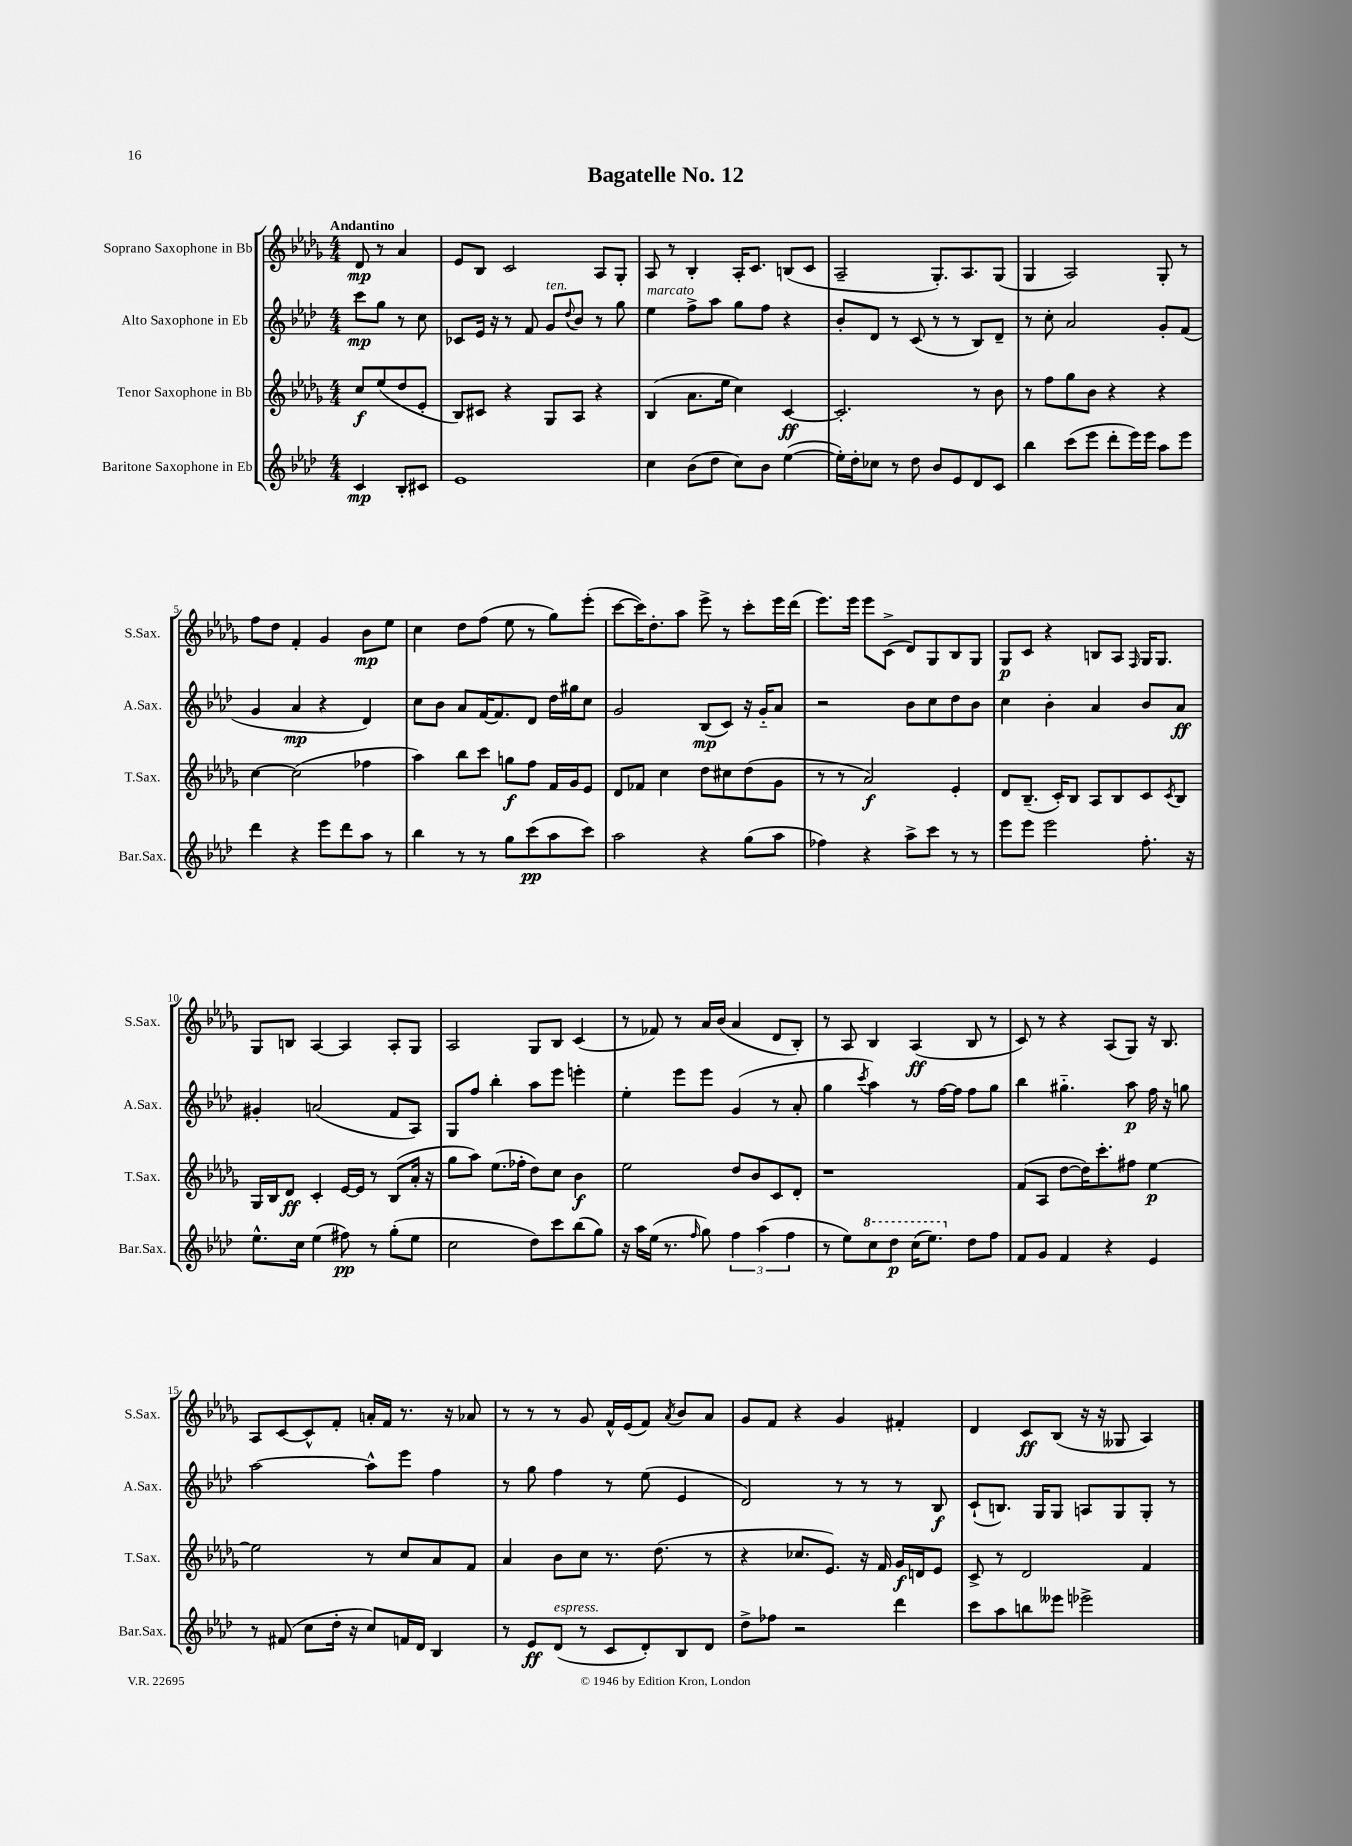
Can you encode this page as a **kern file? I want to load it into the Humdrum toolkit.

**kern	**kern	**kern	**kern
*staff4	*staff3	*staff2	*staff1
*clefG2	*clefG2	*clefG2	*clefG2
*k[b-e-a-d-]	*k[b-e-a-d-g-]	*k[b-e-a-d-]	*k[b-e-a-d-g-]
*M4/4	*M4/4	*M4/4	*M4/4
4c	8cc	8ccc	8d-
.	(8ee-	8gg	8r
8B-'	8dd-	8r	4a-
8c#	8e-'	8cc	.
=	=	=	=
1e-	8B-)	8c-	8e-
.	8c#	16e-	8B-
.	.	16r	.
.	4r	8r	2c
.	.	8f	.
.	8G-	8g	.
.	.	8qqdd-	.
.	8A-	8b-	.
.	4r	8r	8A-
.	.	8gg	8G-'
=	=	=	=
4cc	(4B-	4ee-	8A-
.	.	.	8r
(8b-	8.a-	8ff^	4B-'
8dd-	.	8aa-	.
.	16ee-	.	.
8cc)	4cc)	8gg	16A-'
.	.	.	8.c
8b-	.	8ff	.
([4ee-	[4c	4r	(8B
.	.	.	8c
=	=	=	=
16ee-'])	2.c']	8b-'	2A-~
16dd-'	.	.	.
8cc-	.	8d-	.
8r	.	8r	.
8dd-	.	(8c	.
8b-	.	8r	8.G-')
8e-	.	8r	.
.	.	.	8.A-
8d-	8r	8B-)	.
8c	8b-	8d-~	(8G-
=	=	=	=
4bb-	8r	8r	4G-
.	8ff	8cc'	.
(8ccc	8gg-	2a-	2A-)
8eee-	8b-	.	.
8ddd-'	4r	.	.
16eee-)	.	.	.
16eee-	.	.	.
8aa-	4r	8g'	8G-'
8eee-	.	(8f	8r
=	=	=	=
4ddd-	[4cc	4g	8ff
.	.	.	8dd-
4r	(2cc]	4a-	4f'
8eee-	.	4r	4g-
8ddd-	.	.	.
8aa-	4ff-	4d-)	8b-
8r	.	.	8ee-
=	=	=	=
4bb-	4aa-)	8cc	4cc
.	.	8b-	.
8r	8bb-	8a-	8dd-
8r	8ccc	[16f	(8ff
.	.	8.f]	.
8gg	8gg	.	8ee-
(8ccc	8ff	8d-	8r
8aa-	16f	16dd-	8gg-)
.	16g-	16gg#	.
8ccc)	8e-	8cc	(8eee-'
=	=	=	=
2aa-	8d-	2g	[8ccc
.	8f-	.	16ccc])
.	.	.	8.dd-'
.	4cc	.	.
.	.	.	8aa-
4r	8dd-	(8B-	8eee-^
.	8cc#	8c)	8r
(8gg	(8dd-	16r	8ccc'
.	.	16g'~	.
8aa-	8g-	8a-	16eee-
.	.	.	(16ddd-
=	=	=	=
4ff-)	8r	2r	8.eee-)
.	8r	.	.
.	.	.	16eee-
4r	2a-)	.	8eee-
.	.	.	(8c^
8aa-^	.	8b-	8d-)
8ccc	.	8cc	8G-
8r	4e-'	8dd-	8B-
8r	.	8b-	8G-
=	=	=	=
8eee-	8d-	4cc	8G-
8eee-	(8.B-~	.	8c
2eee-	.	4b-'	4r
.	16c')	.	.
.	8B-	.	.
.	8A-	4a-	8B
.	8B-	.	8A-
.	.	.	16qqF
8.ff'	8c	8b-	16G-
.	.	.	8.G-
.	8qc	.	.
.	8B-	8a-	.
16r	.	.	.
=	=	=	=
8.ee-^^	16G-	4g#'	8G-
.	16B-	.	.
.	8d-	.	8B
16cc	.	.	.
(4ee-	4c'	(2a	[4A-
8ff#)	[16e-	.	4A-]
.	16e-]	.	.
8r	8r	.	.
(8gg'	(8B-	8f	8A-'
8ee-	16a-'	8A-)	8G-
.	16r	.	.
=	=	=	=
2cc	8gg-	8G	2A-
.	8aa-)	8ff	.
.	(8.ee-	4bb-'	.
.	16ff-'	.	.
8dd-)	8dd-)	8aa-	8G-
8ccc	8cc	8eee-	8B-
(8bb-	4b-	4eee'	(4c
8gg)	.	.	.
=	=	=	=
16r	2ee-	4ee-'	8r
16aa-	.	.	.
(16ee-	.	.	8f-)
8.r	.	.	.
.	.	8eee-	8r
16qqff	.	.	.
8gg)	.	8eee-	16a-
.	.	.	(16b-
6ff	8dd-	(4g	4a-
.	8b-	.	.
(6aa-	.	.	.
.	8c	8r	8d-
6ff	.	.	.
.	8d-'	8a-'	8B-')
=	=	=	=
8r	1r	4gg	8r
8ee-)	.	.	8A-
.	.	8qccc	.
8ccc	.	4aa-)	4B-
8ddd-	.	.	.
(16ccc	.	8r	(4A-
8.eee-)	.	.	.
.	.	[16ff	.
.	.	16ff]	.
8dd-	.	8ff	8B-
8ff	.	8gg	8r
=	=	=	=
8f	(8f	4bb-	8c)
8g	8A-	.	8r
4f	[8dd-	4.gg#'~	4r
.	16dd-])	.	.
.	8.ccc'	.	.
4r	.	.	(8A-
.	8ff#	8aa-	8G-)
4e-	[4ee-	16ff	16r
.	.	16r	8.B-
.	.	8gg	.
=	=	=	=
8r	2ee-]	[2aa-	8A-
(8f#	.	.	[8c
8cc	.	.	8c^^]
16dd-'	.	.	8f'
16r	.	.	.
8cc)	8r	8aa-^^]	16a'
.	.	.	16f
16f	8cc	8eee-	8.r
16d-	.	.	.
4B-	8a-	4ff	.
.	.	.	16r
.	8f	.	8a-
=	=	=	=
8r	4a-	8r	8r
8e-	.	8gg	8r
(8d-	8b-	4ff	8r
8r	8cc	.	8g-
8c	8.r	8r	16f^^
.	.	.	(16e-
8d-')	.	(8ee-	8f)
.	(8.dd-	.	.
.	.	.	8qa-
8B-	.	4e-	8b-
8d-	8r	.	8a-
=	=	=	=
8dd-^	4r	2d-)	8g-
8ff-	.	.	8f
2r	8.cc-	.	4r
.	8.e-)	.	.
.	.	8r	4g-
.	16r	8r	.
.	16f	.	.
4ddd-	16g-	8r	4f#'
.	16d	.	.
.	8e-	8B-	.
=	=	=	=
8ccc	8c^	(8c`	4d-
8aa-	8r	8.B)	.
8bb	2d-	.	8c
.	.	16G	.
8eee--	.	8G	(8B-
2eee-^	.	8A	16r
.	.	.	16r
.	.	8G	8G--
.	4f	8G'	4A-)
.	.	8r	.
==	==	==	==
*-	*-	*-	*-
